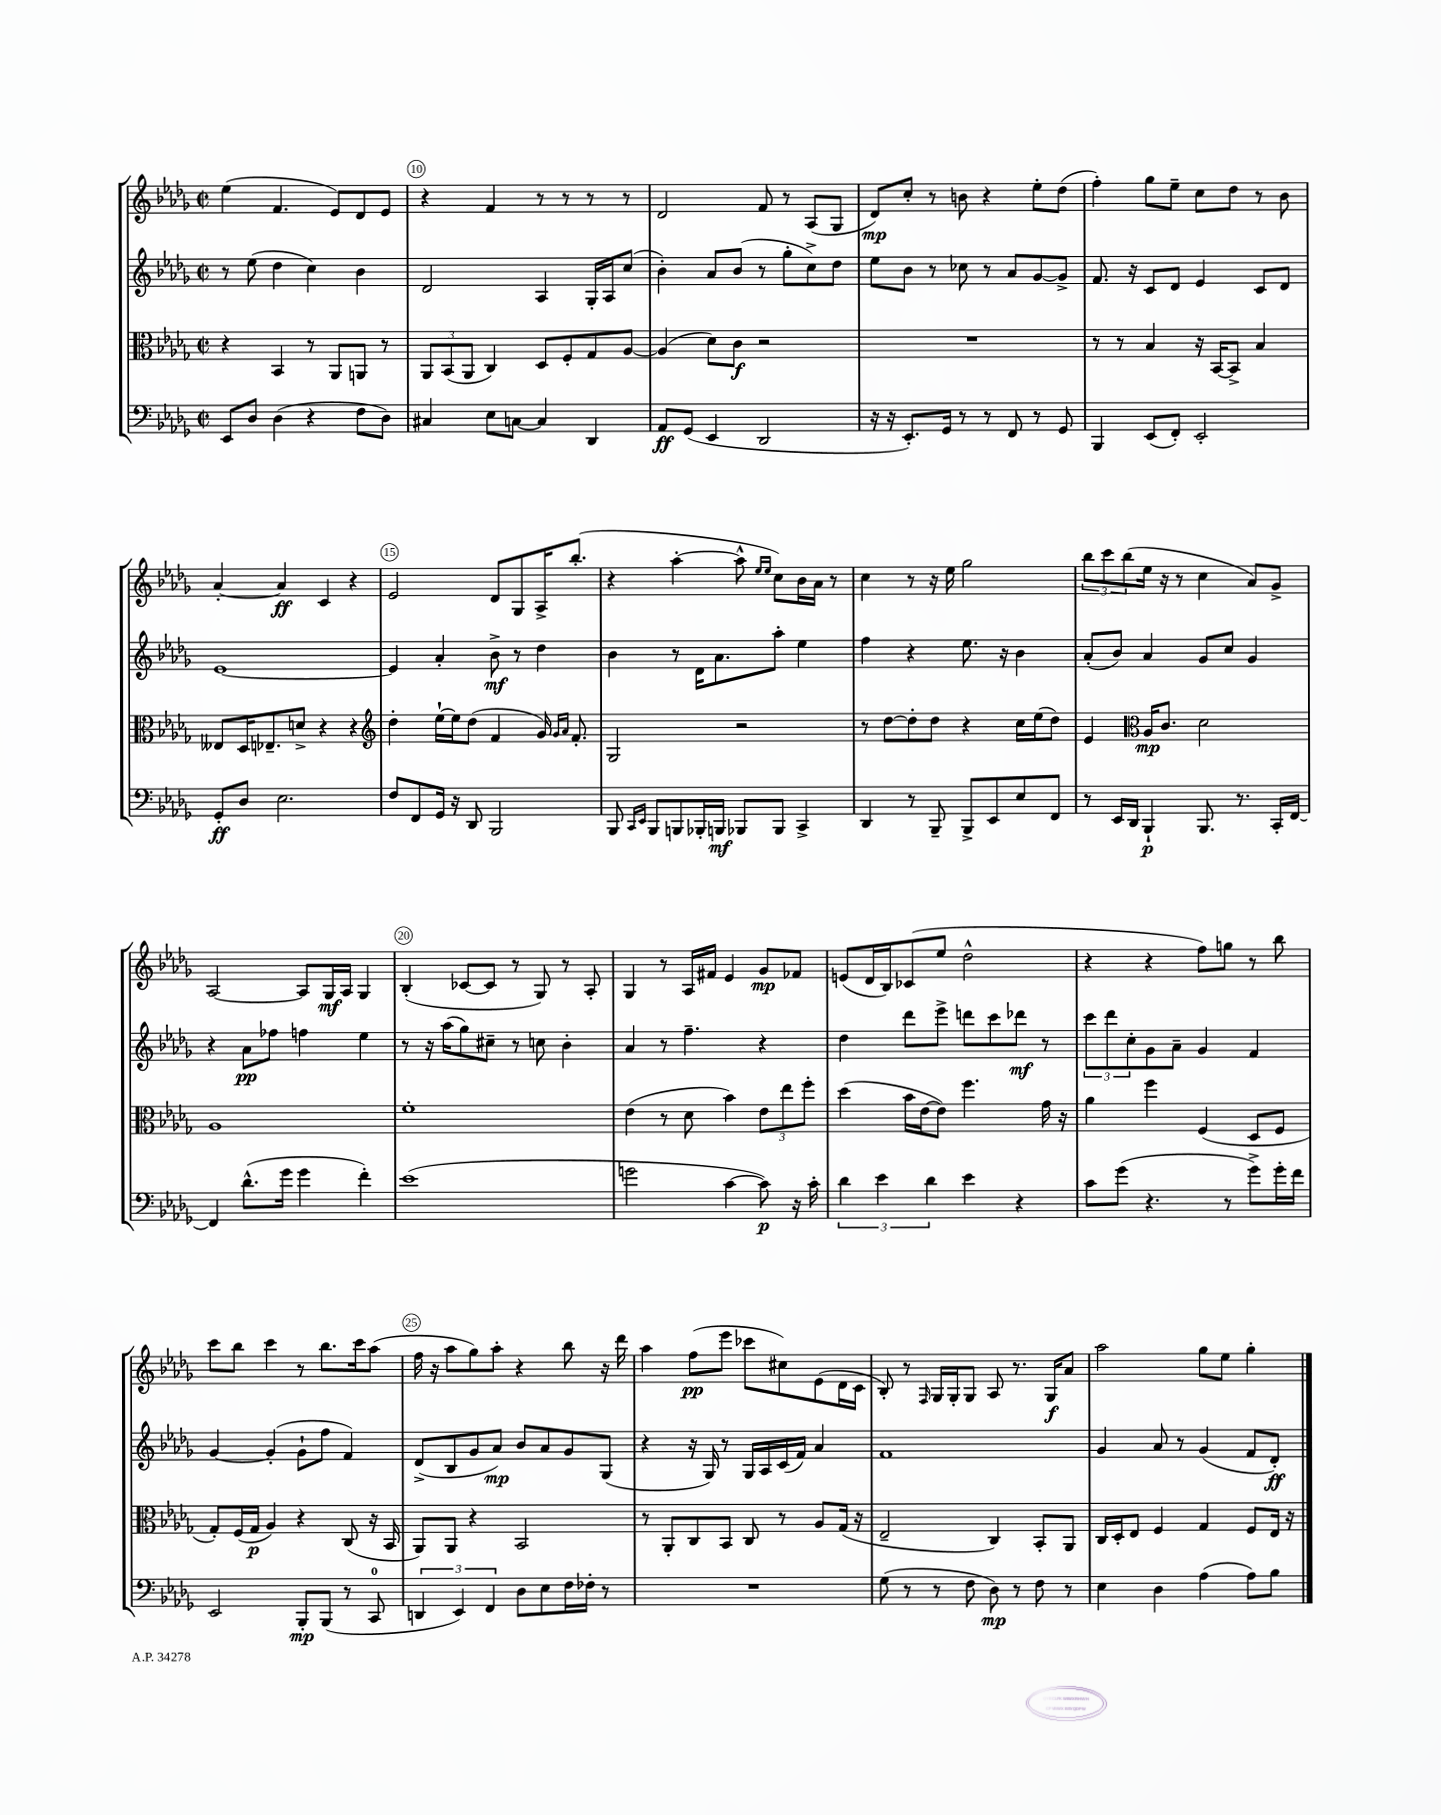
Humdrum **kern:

**kern	**dynam	**kern	**dynam	**kern	**dynam	**kern	**dynam
*part4	*part4	*part3	*part3	*part2	*part2	*part1	*part1
*staff4	*staff4	*staff3	*staff3	*staff2	*staff2	*staff1	*staff1
*clefF4	*	*clefC3	*	*clefG2	*	*clefG2	*
*k[b-e-a-d-g-]	*	*k[b-e-a-d-g-]	*	*k[b-e-a-d-g-]	*	*k[b-e-a-d-g-]	*
*M2/2	*	*M2/2	*	*M2/2	*	*M2/2	*
*met(c|)	*	*met(c|)	*	*met(c|)	*	*met(c|)	*
=9	=9	=9	=9	=9	=9	=9	=9
8EE-/L	.	4r	.	8r	.	(4ee-\	.
8D-/J	.	.	.	(8ee-\	.	.	.
(4D-\	.	4BB-/	.	4dd-\	.	4.f/	.
4r	.	8r	.	4cc\)	.	.	.
.	.	8AA-/L	.	.	.	8e-/L)	.
8F\L	.	8AAn/J	.	4b-\	.	8d-/	.
8D-\J)	.	8r	.	.	.	8e-/J	.
=10	=10	=10	=10	=10	=10	=10	=10
4C#X/	.	12AA-/L	.	2d-/	.	4r	.
.	.	(12BB-/	.	.	.	.	.
.	.	12AA-/J	.	.	.	.	.
8E-\L	.	4C/)	.	.	.	4f/	.
[8Cn\J	.	.	.	.	.	.	.
4C/]	.	8D-/L	.	4A-/	.	8r	.
.	.	8F'/	.	.	.	8r	.
4DD-/	.	8G-/	.	16G-'/LL	.	8r	.
.	.	.	.	16A-/J	.	.	.
.	.	[8A-/J	.	(8cc/J	.	8r	.
=11	=11	=11	=11	=11	=11	=11	=11
8AA-/L	ff	(4A-/]	.	4b-'\)	.	2d-/	.
(8GG-/J	.	.	.	.	.	.	.
4EE-/	.	8d-\L)	.	8a-/L	.	.	.
.	.	8c\J	f	(8b-/J	.	.	.
2DD-/	.	2r	.	8r	.	8f/	.
.	.	.	.	8gg-'\L	.	8r	.
.	.	.	.	8cc^\)	.	(8A-/L	.
.	.	.	.	8dd-\J	.	8G-/J	.
=12	=12	=12	=12	=12	=12	=12	=12
16r	.	1r	.	8ee-\L	.	8d-/L)	mp
16r	.	.	.	.	.	.	.
8.EE-'/L)	.	.	.	8b-\J	.	8cc'/J	.
.	.	.	.	8r	.	8r	.
16GG-/Jk	.	.	.	.	.	.	.
8r	.	.	.	8cc-X\	.	8bn\	.
8r	.	.	.	8r	.	4r	.
8FF/	.	.	.	8a-/L	.	.	.
8r	.	.	.	[8g-/	.	8ee-'\L	.
8GG-/	.	.	.	8g-^/J]	.	(8dd-\J	.
=13	=13	=13	=13	=13	=13	=13	=13
4BBB-/	.	8r	.	8.f/	.	4ff'\)	.
.	.	8r	.	.	.	.	.
.	.	.	.	16r	.	.	.
(8EE-/L	.	4B-/	.	8c/L	.	8gg-\L	.
8FF'/J)	.	.	.	8d-/J	.	8ee-~\J	.
2EE-'/	.	16r	.	4e-/	.	8cc\L	.
.	.	[16BB-/KL	.	.	.	.	.
.	.	8BB-^/J]	.	.	.	8dd-\J	.
.	.	4B-/	.	8c/L	.	8r	.
.	.	.	.	8d-/J	.	8b-\	.
!!LO:LB:g=z
=14	=14	=14	=14	=14	=14	=14	=14
8GG-'/L	ff	8E--X/L	.	[1e-	.	[4a-'/	.
8D-/J	.	16D-/K	.	.	.	.	.
.	.	8.E-X~/	.	.	.	.	.
2.E-\	.	.	.	.	.	4a-/]	ff
.	.	8dn^/J	.	.	.	.	.
.	.	4r	.	.	.	4c/	.
.	.	4r	.	.	.	4r	.
=15	=15	=15	=15	=15	=15	=15	=15
*	*	*clefG2	*	*	*	*	*
8F/L	.	4dd-'\	.	4e-/]	.	2e-/	.
8FF/	.	.	.	.	.	.	.
16GG-/Jk	.	[16ee-`\LL	.	4a-'/	.	.	.
16r	.	16ee-\J]	.	.	.	.	.
8DD-/	.	(8dd-\J	.	.	.	.	.
2BBB-/	.	4f/	.	8b-^\	mf	8d-/L	.
.	.	.	.	8r	.	8G-/	.
.	.	16g-/)	.	4dd-\	.	16A-^/K	.
.	.	16qqg-/LL	.	.	.	.	.
.	.	16qqa-/JJ	.	.	.	.	.
.	.	8.f'/	.	.	.	(8.bb-'/J	.
=16	=16	=16	=16	=16	=16	=16	=16
8BBB-/	.	2G-/	.	4b-\	.	4r	.
16qqCC/LL	.	.	.	.	.	.	.
16qqEE-/JJ	.	.	.	.	.	.	.
8BBB-/L	.	.	.	.	.	.	.
8BBBn/	.	.	.	8r	.	[4aa-'\	.
16BBB-X'/L	.	.	.	16d-\KL	.	.	.
16BBBn/JJ	mf	.	.	8.a-\	.	.	.
8BBB-X/L	.	2r	.	.	.	8aa-^^\]	.
.	.	.	.	.	.	16qqee-/LL	.
.	.	.	.	.	.	16qqee-/JJ	.
8BBB-/J	.	.	.	8aa-'\J	.	8cc\L)	.
4CC^/	.	.	.	4ee-\	.	16b-\L	.
.	.	.	.	.	.	16a-\JJ	.
.	.	.	.	.	.	8r	.
=17	=17	=17	=17	=17	=17	=17	=17
4DD-/	.	8r	.	4ff\	.	4cc\	.
.	.	[8dd-\L	.	.	.	.	.
8r	.	8dd-'\]	.	4r	.	8r	.
8BBB-~/	.	8dd-\J	.	.	.	16r	.
.	.	.	.	.	.	16ee-\	.
8BBB-^/L	.	4r	.	8.ee-\	.	2gg-\	.
8EE-/	.	.	.	.	.	.	.
.	.	.	.	16r	.	.	.
8E-/	.	16cc\LL	.	4b-\	.	.	.
.	.	(16ee-\J	.	.	.	.	.
8FF/J	.	8dd-\J)	.	.	.	.	.
=18	=18	=18	=18	=18	=18	=18	=18
8r	.	4e-/	.	(8a-'/L	.	12bb-\L	.
.	.	.	.	.	.	12ccc\	.
16EE-/LL	.	.	.	8b-/J)	.	.	.
.	.	.	.	.	.	(12bb-\	.
16DD-/JJ	.	.	.	.	.	.	.
*	*	*clefC3	*	*	*	*	*
4BBB-`/	p	16A-/KL	mp	4a-/	.	16ee-\Jk	.
.	.	8.c/J	.	.	.	16r	.
.	.	.	.	.	.	8r	.
8.BBB-/	.	2d-\	.	8g-/L	.	4cc\	.
.	.	.	.	8cc/J	.	.	.
8.r	.	.	.	.	.	.	.
.	.	.	.	4g-/	.	8a-/L)	.
16CC'/LL	.	.	.	.	.	8g-^/J	.
[16FF/JJ	.	.	.	.	.	.	.
!!LO:LB:g=z
=19	=19	=19	=19	=19	=19	=19	=19
4FF/]	.	1A-	.	4r	.	[2A-/	.
(8.d-^^\L	.	.	.	8a-\L	pp	.	.
.	.	.	.	8ff-X\J	.	.	.
16g-\Jk	.	.	.	.	.	.	.
4g-\	.	.	.	4ffn\	.	8A-/L]	.
.	.	.	.	.	.	16G-/L	mf
.	.	.	.	.	.	16A-/JJ	.
4f'\)	.	.	.	4ee-\	.	4G-/	.
=20	=20	=20	=20	=20	=20	=20	=20
(1e-	.	1f'	.	8r	.	(4B-'/	.
.	.	.	.	16r	.	.	.
.	.	.	.	(16aa-\KL	.	.	.
.	.	.	.	8gg-\)	.	[8c-X/L	.
.	.	.	.	8cc#X~\J	.	8c-/J]	.
.	.	.	.	8r	.	8r	.
.	.	.	.	8ccn\	.	8G-/)	.
.	.	.	.	4b-'\	.	8r	.
.	.	.	.	.	.	8A-'/	.
=21	=21	=21	=21	=21	=21	=21	=21
2gn\	.	(4e-\	.	4a-/	.	4G-/	.
.	.	8r	.	8r	.	8r	.
.	.	8d-\	.	4.ff~\	.	16A-/LL	.
.	.	.	.	.	.	16f#X/JJ	.
[4c\	.	4b-\)	.	.	.	4e-/	.
8c\])	p	12e-\L	.	4r	.	8g-/L	mp
.	.	12ee-\	.	.	.	.	.
16r	.	.	.	.	.	8f-X/J	.
.	.	12ff'\J	.	.	.	.	.
16c'\	.	.	.	.	.	.	.
=22	=22	=22	=22	=22	=22	=22	=22
6d-\	.	(4dd-\	.	4dd-\	.	(8en/L	.
.	.	.	.	.	.	16d-/L	.
6e-\	.	.	.	.	.	.	.
.	.	.	.	.	.	16B-/J)	.
.	.	16b-\LL	.	8ddd-\L	.	(8c-X/	.
.	.	[16e-\J	.	.	.	.	.
6d-\	.	.	.	.	.	.	.
.	.	8e-\J])	.	8eee-^\J	.	8ee-/J	.
4e-\	.	4.ff\	.	8dddn\L	.	2dd-^^\	.
.	.	.	.	8ccc\	.	.	.
4r	.	.	.	8ddd-X\J	mf	.	.
.	.	16g-\	.	8r	.	.	.
.	.	16r	.	.	.	.	.
=23	=23	=23	=23	=23	=23	=23	=23
8c\L	.	4a-\	.	12ccc\L	.	4r	.
.	.	.	.	12ddd-\	.	.	.
(8g-\J	.	.	.	.	.	.	.
.	.	.	.	12cc'\	.	.	.
4.r	.	4ff\	.	8g-\	.	4r	.
.	.	.	.	8a-~\J	.	.	.
.	.	(4F/	.	4g-/	.	8ff\L)	.
8r	.	.	.	.	.	8ggn\J	.
8g-^\L)	.	8D-/L	.	4f/	.	8r	.
16g-'\L	.	8F/J	.	.	.	8bb-\	.
16f\JJ	.	.	.	.	.	.	.
!!LO:LB:g=z
=24	=24	=24	=24	=24	=24	=24	=24
2EE-/	.	8G-'/L)	.	[4g-/	.	8ccc\L	.
.	.	(16F/L	.	.	.	8bb-\J	.
.	.	16G-/JJ	p	.	.	.	.
.	.	4A-/)	.	(4g-'/]	.	4ccc\	.
8BBB-'/L	mp	4r	.	8g-`\L	.	8r	.
(8BBB-/J	.	.	.	8ff\J	.	8.bb-\L	.
8r	.	(8C/	.	4f/)	.	.	.
.	.	.	.	.	.	16ccc\k	.
8CC/	.	16r	.	.	.	(8aa-\J	.
.	.	16BB-/	.	.	.	.	.
=25	=25	=25	=25	=25	=25	=25	=25
6DDn/	.	8AA-/L)	.	(8d-^/L	.	16ff\	.
.	.	.	.	.	.	16r	.
.	.	8AA-/J	.	8B-/	.	8aa-\L	.
6EE-/)	.	.	.	.	.	.	.
.	.	4r	.	8g-/	.	8gg-\)	.
6FF/	.	.	.	.	.	.	.
.	.	.	.	8a-/J)	mp	8aa-'\J	.
8D-\L	.	2BB-/	.	8b-/L	.	4r	.
8E-\	.	.	.	8a-/	.	.	.
16F\L	.	.	.	8g-/	.	8bb-\	.
16F-X'\JJ	.	.	.	.	.	.	.
8r	.	.	.	(8G-/J	.	16r	.
.	.	.	.	.	.	16ddd-\	.
=26	=26	=26	=26	=26	=26	=26	=26
1r	.	8r	.	4r	.	4aa-\	.
.	.	8AA-'/L	.	.	.	.	.
.	.	8C/	.	16r	.	(8ff\L	pp
.	.	.	.	16G-/)	.	.	.
.	.	8BB-/J	.	8r	.	8eee-\J	.
.	.	8C/	.	16G-/LL	.	8ccc-X\L	.
.	.	.	.	16A-/	.	.	.
.	.	8r	.	(16c/	.	8cc#X\)	.
.	.	.	.	16f/JJ)	.	.	.
.	.	8A-/L	.	4a-/	.	(8e-\	.
.	.	(16G-/Jk	.	.	.	16d-\L	.
.	.	16r	.	.	.	16c\JJ	.
=27	=27	=27	=27	=27	=27	=27	=27
(8G-\	.	2E-~/	.	1f	.	8B-'/)	.
8r	.	.	.	.	.	8r	.
.	.	.	.	.	.	16qqF/	.
8r	.	.	.	.	.	16G-/LL	.
.	.	.	.	.	.	16G-'/J	.
8F\	.	.	.	.	.	8G-/J	.
8D-\)	mp	4C/)	.	.	.	8A-/	.
8r	.	.	.	.	.	8.r	.
8F\	.	8BB-'/L	.	.	.	.	.
.	.	.	.	.	.	16G-/KL	f
8r	.	8AA-/J	.	.	.	8a-/J	.
=28	=28	=28	=28	=28	=28	=28	=28
4E-\	.	16C/LL	.	4g-/	.	2aa-\	.
.	.	16D-'/J	.	.	.	.	.
.	.	8E-/J	.	.	.	.	.
4D-\	.	4F/	.	8a-/	.	.	.
.	.	.	.	8r	.	.	.
(4A-\	.	4G-/	.	(4g-/	.	8gg-\L	.
.	.	.	.	.	.	8ee-\J	.
8A-\L)	.	8F/L	.	8f/L	.	4gg-'\	.
8B-\J	.	16E-/Jk	.	8d-'/J)	ff	.	.
.	.	16r	.	.	.	.	.
==	==	==	==	==	==	==	==
*-	*-	*-	*-	*-	*-	*-	*-
